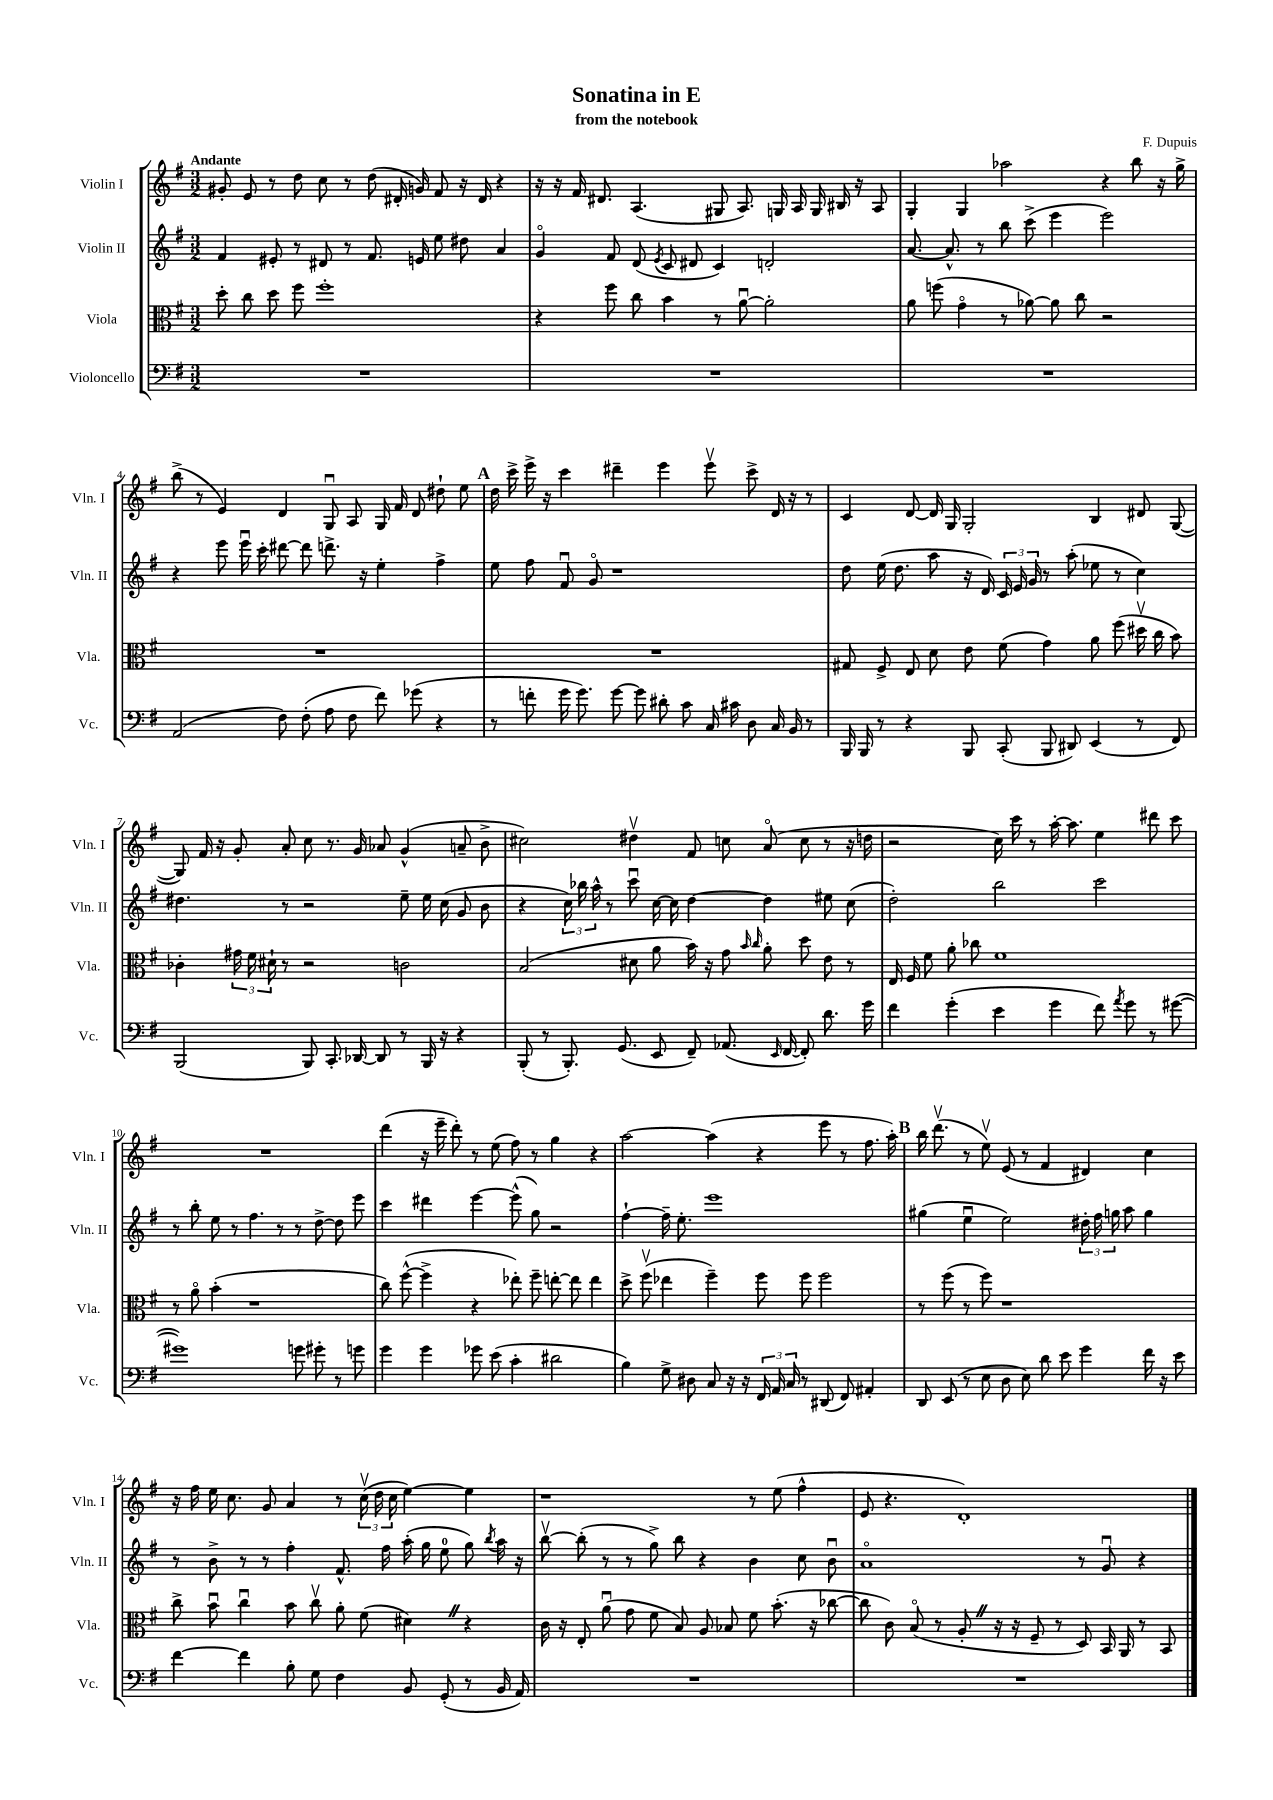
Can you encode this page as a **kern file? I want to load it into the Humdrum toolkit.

**kern	**kern	**kern	**kern
*staff4	*staff3	*staff2	*staff1
*clefF4	*clefC3	*clefG2	*clefG2
*k[f#]	*k[f#]	*k[f#]	*k[f#]
*M3/2	*M3/2	*M3/2	*M3/2
1.r	8dd'	4f#	8g#'
.	8cc	.	8e
.	8dd	8e#'	8r
.	8ff#	8r	8dd
.	1ff#'	8d#	8cc
.	.	8r	8r
.	.	8.f#	(8dd
.	.	.	16d#'
.	.	16e	16g)
.	.	8ee	8f#
.	.	8dd#	16r
.	.	.	16d#
.	.	4a	4r
=	=	=	=
1.r	4r	4go	16r
.	.	.	16r
.	.	.	16f#
.	.	.	8.d#
.	8ff#	8f#	.
.	8cc	(8d	(4.A
.	.	8qe	.
.	4b	8c	.
.	.	8d#	.
.	8r	4c)	8G#
.	[8au	.	8.A)
.	2a']	2d'	.
.	.	.	16G
.	.	.	16A
.	.	.	16G
.	.	.	16B#
.	.	.	16r
.	.	.	8A
=	=	=	=
1.r	8a	[8.a	4G'
.	(8ff	.	.
.	.	8.a^^]	.
.	4go	.	4G
.	.	8r	.
.	8r	8bb	2aa-
.	[8a-)	(8ccc^	.
.	8a-]	4eee	.
.	8cc	.	.
.	2r	2eee)	4r
.	.	.	8bb
.	.	.	16r
.	.	.	16gg^
=	=	=	=
(2AA	1.r	4r	(8bb^
.	.	.	8r
.	.	8eee	4e)
.	.	16eeeu	.
.	.	16ccc'	.
8F#)	.	[8ddd#	4d
(8F#'	.	8ddd#]	.
8A	.	8.ddd^	8Gu
8F#	.	.	8A
.	.	16r	.
8f#)	.	4ee'	16G
.	.	.	16f#
(8g-	.	.	8d
4r	.	4ff#^	8dd#`
.	.	.	8ee
=	=	=	=
8r	1.r	8ee	16dd
.	.	.	16ccc^
8f'	.	8ff#	16eee^
.	.	.	16r
16g	.	8f#u	4ccc
8.g)	.	.	.
.	.	8go	.
[8g	.	1r	4ddd#~
8g]	.	.	.
8d#'	.	.	4eee
8c	.	.	.
16C	.	.	8eeev
16c#	.	.	.
8D	.	.	8ccc^
16C	.	.	16d
16BB	.	.	16r
8r	.	.	8r
=	=	=	=
16BBB	8G#	8dd	4c
16BBB	.	.	.
8r	8F#^	(16ee	.
.	.	8.dd	.
4r	8E	.	[8d
.	8d	8aa	16d]
.	.	.	16G
8BBB	8e	16r	2G'
.	.	16d)	.
(8CC'	(8f#	24c	.
.	.	24e	.
.	.	24g	.
8BBB	4g)	8r	.
8DD#)	.	(8aa'	.
(4EE	8a	8ee-	4B
.	(8ff#	8r	.
8r	16dd#v	4cc)	8d#
.	16cc	.	.
8FF#)	8b)	.	([8G
=	=	=	=
(2BBB	4c-'	4.dd#	8G])
.	.	.	16f#
.	.	.	16r
.	24g#	.	8g'
.	24f#	.	.
.	24d#`	.	.
.	8r	8r	8a'
8BBB)	2r	2r	8cc
8.CC'	.	.	8.r
[16DD-	.	.	16g
8DD-]	.	.	8a-
8r	2c	8ee~	(4g^^
16BBB	.	16ee	.
16r	.	(16cc	.
4r	.	8g	8a~
.	.	8b	8b^
=	=	=	=
(8BBB'	(2B	4r	2cc#)
8r	.	.	.
8.BBB')	.	24cc)	.
.	.	24bb-	.
.	.	24aa^^	.
.	.	8r	.
(8.GG	.	.	.
.	8d#	8cccu	4dd#v
8EE	8a	[16cc	.
.	.	16cc]	.
8FF#~)	16b)	[4dd	8f#
.	16r	.	.
(8.AA-	8g	.	8cc
.	16qqb	.	.
.	16qqcc	.	.
.	8a'	4dd]	(8ao
16qqEE	.	.	.
[16FF#	.	.	.
8FF#'])	8dd	.	8cc
8.d	8e	8ee#	8r
.	8r	(8cc	16r
16g	.	.	16dd
=	=	=	=
4f#	16E	2dd')	2r
.	16F#	.	.
.	8f#	.	.
(4g'	8a'	.	.
.	8cc-	.	.
4e	1f#	2bb	16cc)
.	.	.	16ccc
.	.	.	8r
4g	.	.	[16aa'
.	.	.	8.aa]
8f#)	.	2ccc	4ee
8qa	.	.	.
8g	.	.	.
8r	.	.	8ddd#
([8g#	.	.	8ccc
=	=	=	=
1g#])	8r	8r	1.r
.	8ao	8bb'	.
.	(4b'	8ee	.
.	.	8r	.
.	1r	4.ff#	.
.	.	8r	.
8g	.	8r	.
8g#'	.	[8dd^	.
8r	.	8dd]	.
8g	.	8eee	.
=	=	=	=
4g	8cc)	4ccc	(4ddd
.	([8ff#^^	.	.
4g	4ff#^]	4ddd#	16r
.	.	.	16eee~
.	.	.	8ddd')
8g-	4r	[4eee	8r
(8e	.	.	(8ee
4c'	8ee-')	(8eee^^]	8ff#)
.	8ff#~	8gg)	8r
2d#	[8ee'	2r	4gg
.	8ee]	.	.
.	4ee	.	4r
=	=	=	=
4B)	8dd^	[4ff#`	[2aa
.	(8ff#v	.	.
8G^	4ee-	16ff#~]	.
.	.	8.ee'	.
8D#	.	.	.
8C	4ff#~)	1eee	(4aa]
16r	.	.	.
16r	.	.	.
24FF#	8ff#	.	4r
24AA	.	.	.
24C	.	.	.
8r	8ff#	.	.
(8DD#	2ff#	.	8eee
8FF#)	.	.	8r
4AA#'	.	.	8.ff#
.	.	.	16aa')
=	=	=	=
8DD	8r	(4gg#	16bb
.	.	.	(8.dddv
(8EE	(8ff#	.	.
8r	8r	4eeu	8r
8E	8ff#)	.	8eev)
8D	1r	2ee)	(8e
8E)	.	.	8r
8d	.	.	4f#
8e	.	.	.
4g	.	24dd#'	4d#)
.	.	24ff#	.
.	.	24gg	.
.	.	8aa	.
16f#	.	4gg	4cc
16r	.	.	.
8e	.	.	.
=	=	=	=
[4f#	8cc^	8r	16r
.	.	.	16ff#
.	8bu	8b^	16ee
.	.	.	8.cc
4f#]	4ccu	8r	.
.	.	8r	8g
8B'	8b	4ff#'	4a
8G	8ccv	.	.
4F#	8a'	8.f#^^	8r
.	(8f#	.	(24ccv
.	.	.	24dd
.	.	16ff#	.
.	.	.	24cc
8BB	4d#)	(16aa'	[4ee)
.	.	16gg	.
(8GG'	.	8ee	.
8r	4r	8gg)	4ee]
.	.	8qbb	.
16BB	.	16aa	.
16AA)	.	16r	.
=	=	=	=
1.r	16c	[8bbv	1r
.	16r	.	.
.	8E'	(8bb']	.
.	(8au	8r	.
.	8g	8r	.
.	8f#	8gg^)	.
.	8B)	8bb	.
.	8A	4r	.
.	8B-	.	.
.	8f#	4b	8r
.	(8.b'	.	(8ee
.	.	8cc	4ff#^^
.	16r	.	.
.	[8cc-	8bu	.
=	=	=	=
1.r	8cc-]	1ao	8e
.	8c)	.	4.r
.	(8Bo	.	.
.	8r	.	.
.	8A'	.	1d')
.	16r	.	.
.	16r	.	.
.	8F#~	.	.
.	8r	.	.
.	8D)	8r	.
.	16BB	8gu	.
.	16AA	.	.
.	8r	4r	.
.	8BB	.	.
==	==	==	==
*-	*-	*-	*-
